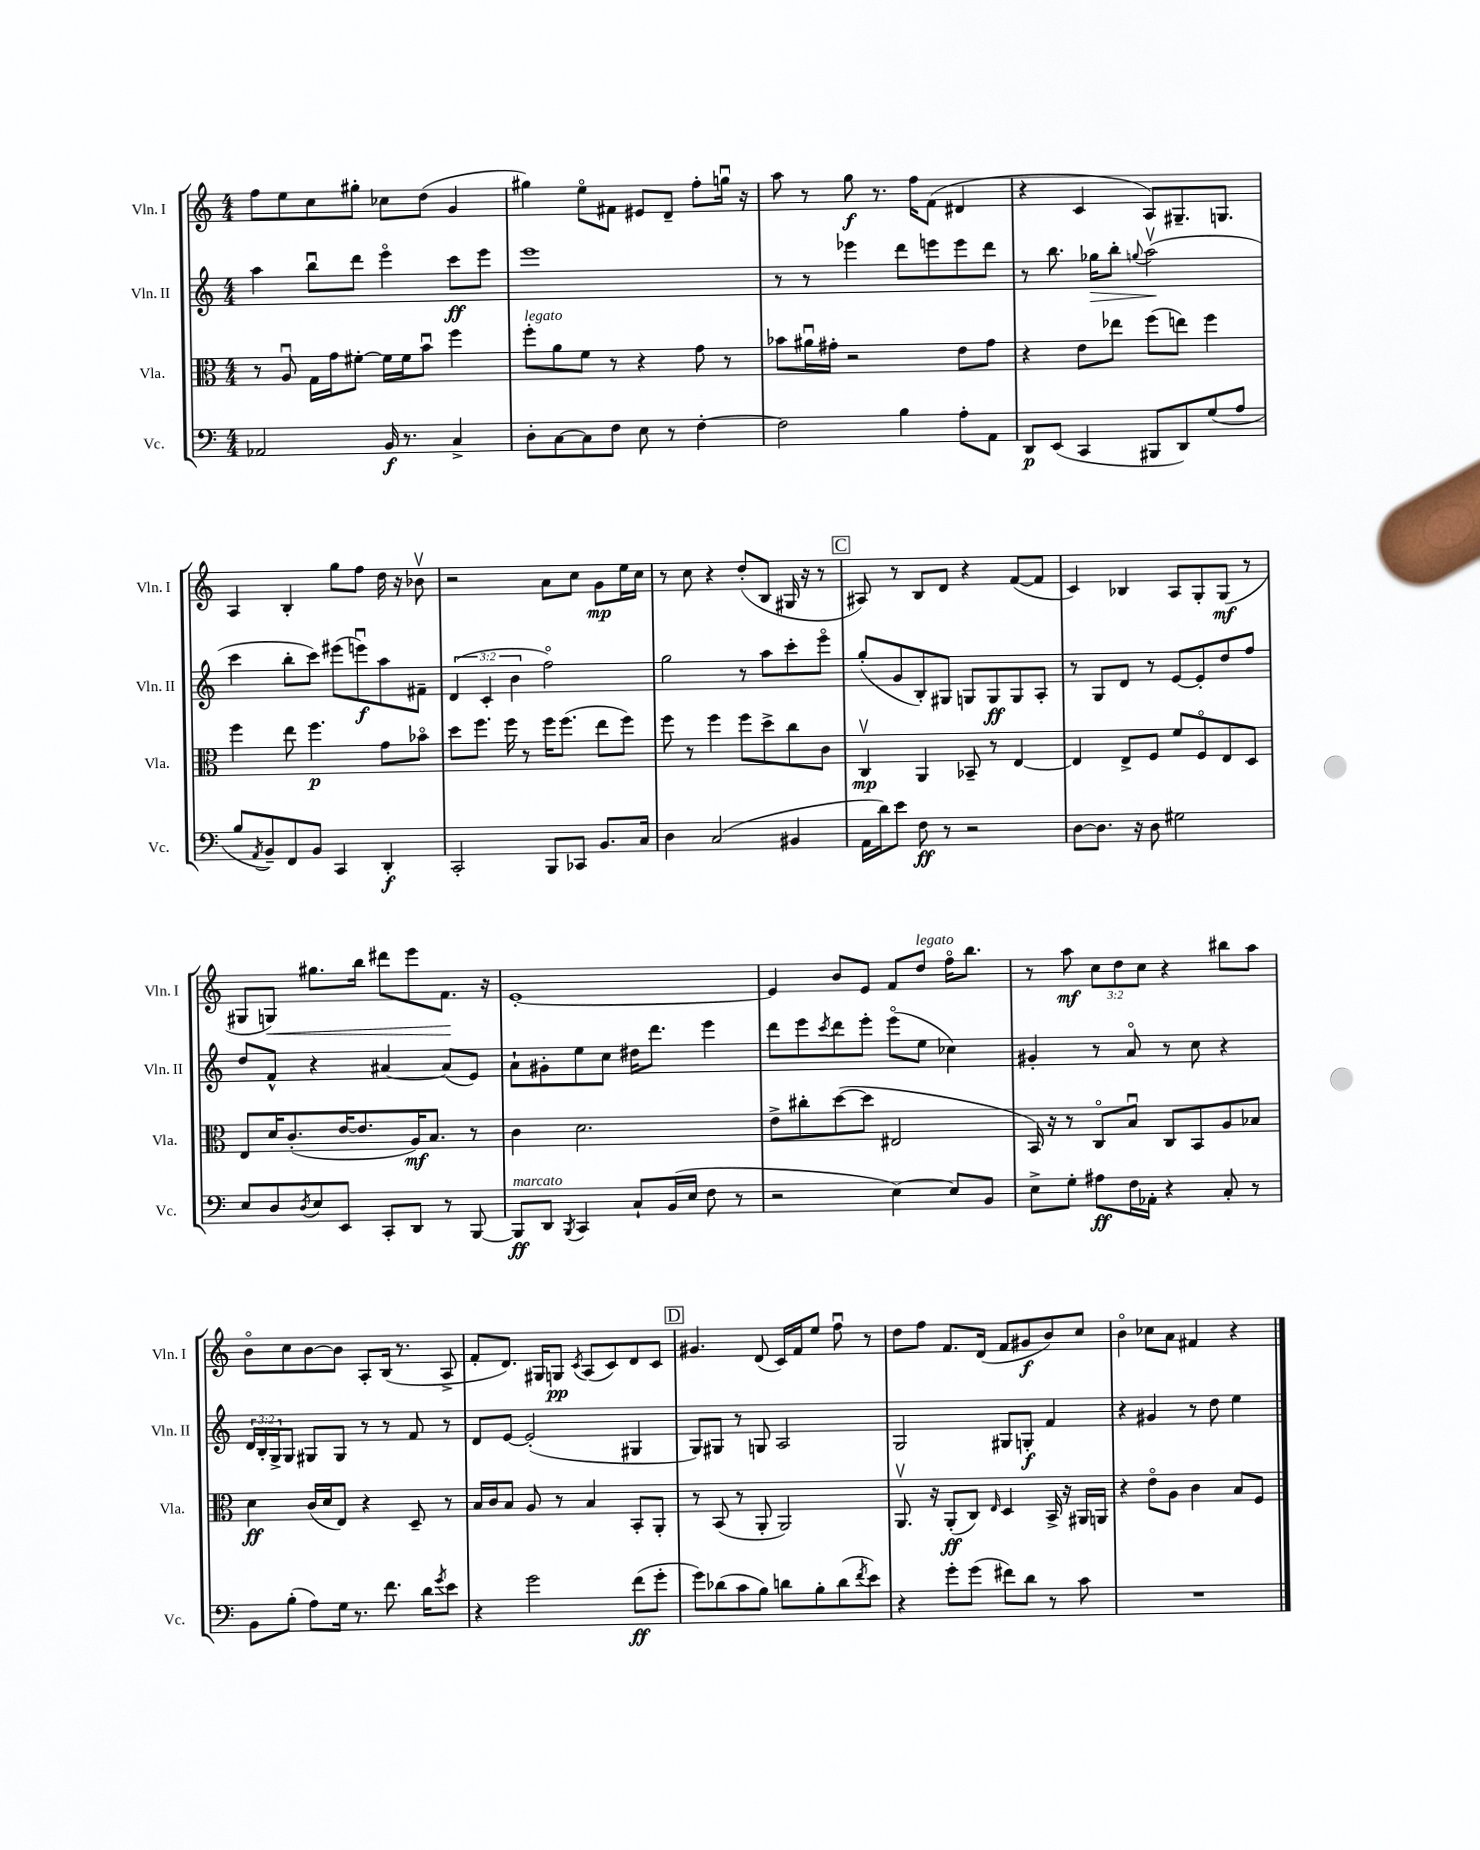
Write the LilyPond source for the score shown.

<<
\new StaffGroup <<
\new Staff = "s0" \with { instrumentName = "Vln. I" shortInstrumentName = "Vln. I" } {
    \clef treble \key c \major \numericTimeSignature \time 4/4 \override Staff.TupletNumber.text = #tuplet-number::calc-fraction-text
    f''8 e''8 c''8 gis''8-. ces''8 d''8( g'4 |
    gis''4) e''8\flageolet fis'8 eis'8 d'8-- f''8-. g''16\downbow r16 |
    a''8 r8 g''8\f r8. f''16 f'8( dis'4 |
    r4 c'4 a8) gis8.-- g8. |
    a4 b4-. g''8 f''8 d''16 r16 bes'8\upbow |
    r2 a'8 c''8 g'8\mp e''16 c''16 |
    r8 c''8 r4 d''8-.( b8 gis16 r16 r8 |
    \mark \markup { \box "C" } ais8) r8 b8 d'8 r4 f'8~( f'8 |
    c'4) bes4 a8 g8-. g8\mf( r8 |
    gis8 g8\<) gis''8. b''16 dis'''8 e'''8 f'8.\! r16 |
    e'1~-. |
    e'4 b'8 e'8 f'8 d''8^\markup { \italic "legato" } f''16\flageolet b''8. |
    r8 a''8\mf \tuplet 3/2 { c''8 d''8 c''8 } r4 bis''8 a''8 |
    b'8\flageolet c''8 b'8~ b'8 a8-. b16( r8. a8-> |
    f'8-. d'8.) gis16 g8\pp \acciaccatura { c'8 } a8( c'8) d'8 c'8 |
    \mark \markup { \box "D" } gis'4. d'8( c'16) f'16 e''8 f''8\downbow r8 |
    d''8 f''8 f'8. d'16( f'8 gis'8\f b'8) c''8 |
    b'4\flageolet ces''8 a'8 fis'4 r4 \bar "|." |
}
\new Staff = "s1" \with { instrumentName = "Vln. II" shortInstrumentName = "Vln. II" } {
    \clef treble \key c \major \numericTimeSignature \time 4/4 \override Staff.TupletNumber.text = #tuplet-number::calc-fraction-text
    a''4 b''8\downbow d'''8 e'''4\flageolet c'''8\ff e'''8 |
    e'''1 |
    r8 r8 ees'''4 d'''8 e'''8 e'''8 d'''8 |
    r8 b''8. ges''16\> b''8-. \appoggiatura { g''8 } a''2\upbow\!( |
    c'''4 b''8-. c'''8) eis'''8( e'''8\downbow\f) a''8 fis'8-- |
    \tuplet 3/2 { d'4( c'4-. b'4 } f''2\flageolet) |
    g''2 r8 a''8 c'''8-. e'''8\flageolet |
    \mark \markup { \box "C" } g''8-.( g'8 b8-.) gis8 g8 g8\ff g8 a8-. |
    r8 g8 d'8 r8 e'8~ e'8-. d''8 f''8 |
    d''8 f'8-^ r4 ais'4~ ais'8( e'8) |
    a'8-! gis'8-. e''8 c''8 dis''16 d'''8. e'''4 |
    d'''8 e'''8 \acciaccatura { c'''8 } d'''8 e'''8-. e'''8\flageolet( e''8 ces''4) |
    gis'4-. r8 a'8\flageolet r8 c''8 r4 |
    \tuplet 3/2 { d'16 b16-. g16-> } g8 gis8 gis8 r8 r8 f'8 r8 |
    d'8 e'8~ e'2-.( gis4 |
    \mark \markup { \box "D" } g8) gis8 r8 g8 a2 |
    g2 gis8 g8-.\f f'4 |
    r4 gis'4 r8 d''8 e''4 \bar "|." |
}
\new Staff = "s2" \with { instrumentName = "Vla." shortInstrumentName = "Vla." } {
    \clef alto \key c \major \numericTimeSignature \time 4/4
    r8 a8\downbow g16 g'16 fis'8~-. fis'16 fis'16 b'8\downbow f''4 |
    f''8-.^\markup { \italic "legato" } a'8 f'8 r8 r4 g'8 r8 |
    bes'8 ais'16\downbow gis'16-. r2 e'8 gis'8 |
    r4 e'8 ees''8 f''8( e''8) f''4 |
    f''4 e''8 f''4.\p g'8 bes'8\flageolet |
    d''8 f''8. f''16 r8 f''16 f''8.( e''8 f''8) |
    f''8 r8 f''4 f''8 d''8-> c''8 c'8 |
    \mark \markup { \box "C" } c4\upbow\mp a,4 bes,8-- r8 e4~ |
    e4 e8-> f8 f'8 f8\flageolet e8 d8 |
    e8 d'16 c'8.-.( e'16~ e'8. a16\mf) b8. r8 |
    c'4 d'2. |
    e'8-> cis''8-. d''8~( d''8 eis2 |
    b,16) r16 r8 c8\flageolet b8\downbow c8 b,8 a8 bes8 |
    d'4\ff c'16( d'16 e8) r4 d8-- r8 |
    b16 c'16 b8 a8 r8 b4 b,8-. a,8-. |
    \mark \markup { \box "D" } r8 b,8( r8 a,8-. a,2) |
    a,8.\upbow r16 a,8-.\ff( c8) \grace { e16 } d4 b,16-> r16 ais,16 a,16 |
    r4 e'8\flageolet a8 c'4 b8 f8 \bar "|." |
}
\new Staff = "s3" \with { instrumentName = "Vc." shortInstrumentName = "Vc." } {
    \clef bass \key c \major \numericTimeSignature \time 4/4
    aes,2 b,16\f r8. c4-> |
    d8-. c8~ c8 f8 e8 r8 f4~-. |
    f2 b4 a8-. a,8 |
    d,8\p e,8( c,4 bis,,8 d,8) g8( a8 |
    b8 \acciaccatura { a,8 } b,8--) f,8 b,8 c,4 d,4-.\f |
    c,2-. b,,8 ces,8 b,8. c16 |
    d4 c2( bis,4 |
    \mark \markup { \box "C" } a,16 d'16) e'8 f8\ff r8 r2 |
    d8~ d8. r16 d8 gis2 |
    e8 d8 \acciaccatura { d8 } e8 e,8 c,8-. d,8 r8 b,,8~ |
    b,,8\ff^\markup { \italic "marcato" } d,8 \acciaccatura { b,,8 } c,4 c8-! b,16( e16 f8 r8 |
    r2 e4~) e8 b,8 |
    e8-> g8-. ais8\ff f16 aes,16-. r4 c8-. r8 |
    b,8 b8-.( a8) g16 r8. f'8. d'16 \acciaccatura { g'8 } e'8 |
    r4 g'2 f'8\ff( g'8-. |
    \mark \markup { \box "D" } g'8) des'8( c'8 b8) d'8 b8-. d'8( \acciaccatura { f'8 } e'8) |
    r4 g'8-. g'8( fis'8) d'8 r8 c'8 |
    R1 \bar "|." |
}
>>
>>
\layout { \context { \Score \remove "Bar_number_engraver" } }
